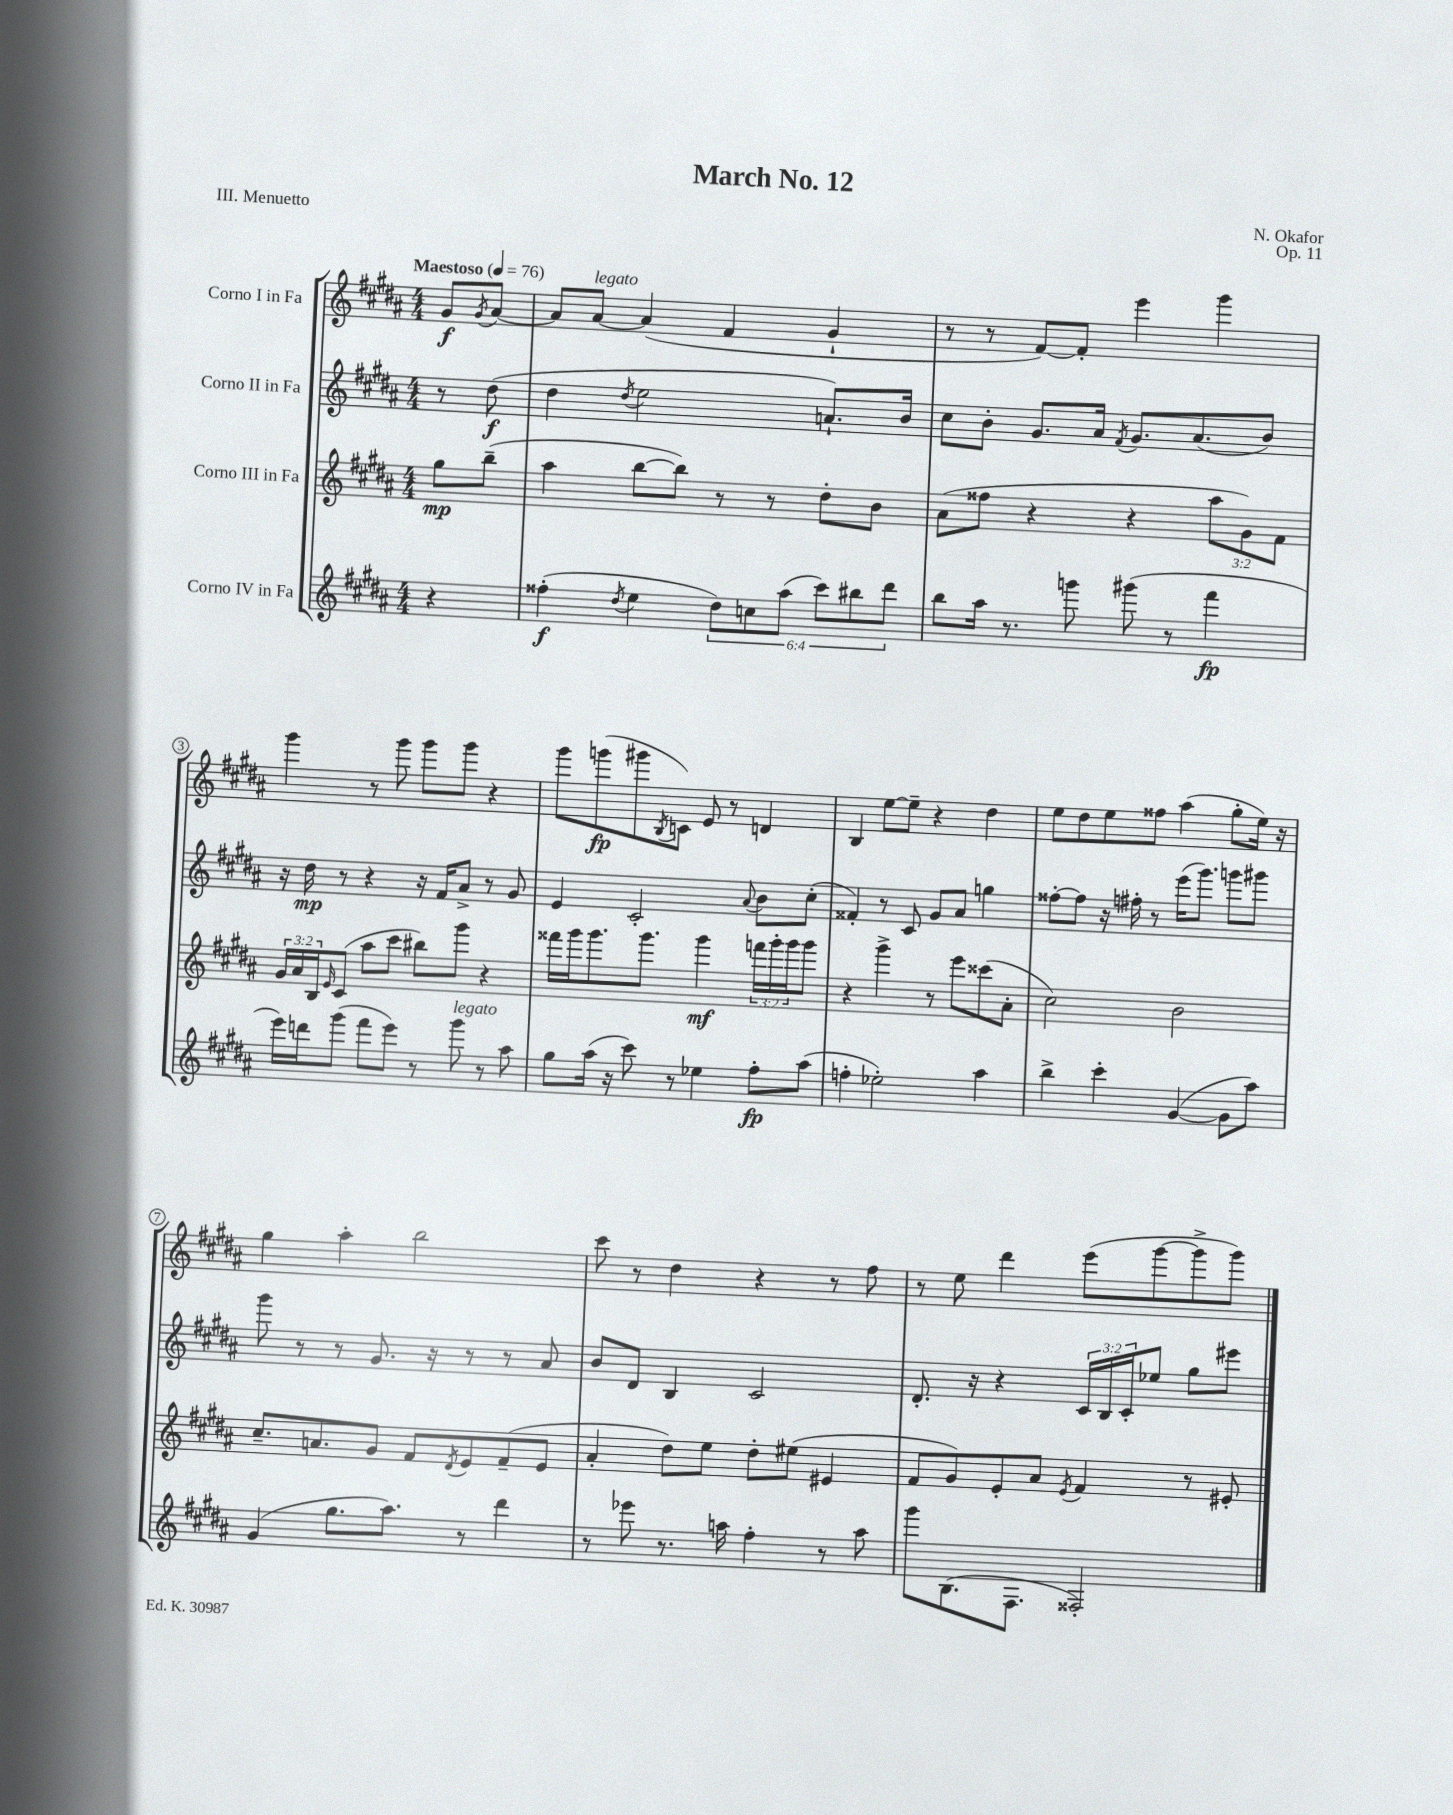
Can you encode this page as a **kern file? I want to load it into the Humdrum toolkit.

**kern	**kern	**kern	**kern
*staff4	*staff3	*staff2	*staff1
*clefG2	*clefG2	*clefG2	*clefG2
*k[f#c#g#d#a#]	*k[f#c#g#d#a#]	*k[f#c#g#d#a#]	*k[f#c#g#d#a#]
*M4/4	*M4/4	*M4/4	*M4/4
*MM76	*MM76	*MM76	*MM76
4r	8gg#	8r	8g#
.	.	.	8qg#
.	(8bb~	(8dd#	[8a#
=	=	=	=
(4ff##'	4aa#	4dd#	8a#]
.	.	.	[8a#
8qdd#	.	8qdd#	.
4ee	[8bb	2ee	(4a#]
.	8bb])	.	.
12dd#)	8r	.	4f#
12cc	.	.	.
.	8r	.	.
(12aa#	.	.	.
12ccc#)	8dd#'	8.a`)	4g#`
12bb#	.	.	.
.	8b	.	.
12ddd#	.	.	.
.	.	16b	.
=	=	=	=
8bb	(8a#	8cc#	8r
16aa#	8ff##	8b'	8r
8.r	.	.	.
.	4r	8.g#	[8f#)
8ggg	.	.	8f#']
.	.	16a#	.
.	.	8qf#	.
(8ggg#	4r	8.g#	4eee
8r	.	.	.
.	.	(8.a#	.
4fff#	12aa#	.	4ggg#
.	12g#)	.	.
.	.	8b)	.
.	12f#	.	.
=	=	=	=
16eee)	24g#	16r	4ggg#
.	24a#	.	.
16ddd	.	16dd#	.
.	24B	.	.
.	16qqe	.	.
(8ggg#	(8c#	8r	.
8fff#	8aa#	4r	8r
8eee)	8ccc#	.	8ggg#
8r	8bb#)	16r	8ggg#
.	.	16f#	.
8ggg#	8ggg#	8a#^	8ggg#
8r	4r	8r	4r
8aa#	.	8g#	.
=	=	=	=
8gg#	16fff##	4e	8ggg#
.	16ggg#	.	.
(16aa#	8.ggg#	.	(8ggg
16r	.	.	.
8ccc#)	.	2c#'	8ggg#
.	8.ggg#	.	.
.	.	.	8qB
8r	.	.	8c)
4ee-	4ggg#	.	8e
.	.	.	8r
.	.	8qqa#	.
8ff#'	24fff	8b	4d
.	24ggg#'	.	.
.	24ggg#	.	.
(8aa#	8ggg#	(8cc#'	.
=	=	=	=
4ff'	4r	4f##')	4B
2ee-')	4ggg#^	8r	[8ee
.	.	8c#	8ee~]
.	8r	8g#	4r
.	8eee	8a#	.
4aa#	(8ccc##	4gg	4dd#
.	8a#'	.	.
=	=	=	=
4bb^	2cc#)	[8ff##'	8ee
.	.	8ff##]	8dd#
4ccc#'	.	16r	8ee
.	.	16ff#'	.
.	.	8r	8ff##
([4g#	2b	(16eee	(4aa#
.	.	8.ggg#)	.
8g#]	.	8ggg	8gg#'
8aa#)	.	8ggg#	16ee)
.	.	.	16r
=	=	=	=
(4g#	8.cc#~	8ggg#	4gg#
.	.	8r	.
.	8.a	.	.
8.gg#	.	8r	4aa#'
.	8g#	8.g#	.
8.aa#)	.	.	.
.	8f#	.	2bb
.	.	16r	.
.	8qd#	.	.
8r	8e	8r	.
4ddd#	(8f#~	8r	.
.	8e	8a#	.
=	=	=	=
8r	4a#'	8b	8ccc#
8eee-	.	8d#	8r
8.r	8dd#)	4B	4dd#
.	8ee	.	.
16aa	.	.	.
4ff#'	8dd#'	2c#	4r
.	(8ee#	.	.
8r	4e#	.	8r
8aa	.	.	8ff#
=	=	=	=
8ggg#	8f#	8.d#'	8r
(8.B	8g#)	.	8ee
.	.	16r	.
.	8e'	4r	4ddd#
8.F#	.	.	.
.	8a#	.	.
.	8qe	.	.
2F##')	4f#	24c#	(8eee
.	.	24B	.
.	.	24c#'	.
.	.	8ee-	[8ggg#
.	8r	8gg#	8ggg#^]
.	8e#'	8eee#	8ggg#)
==	==	==	==
*-	*-	*-	*-
